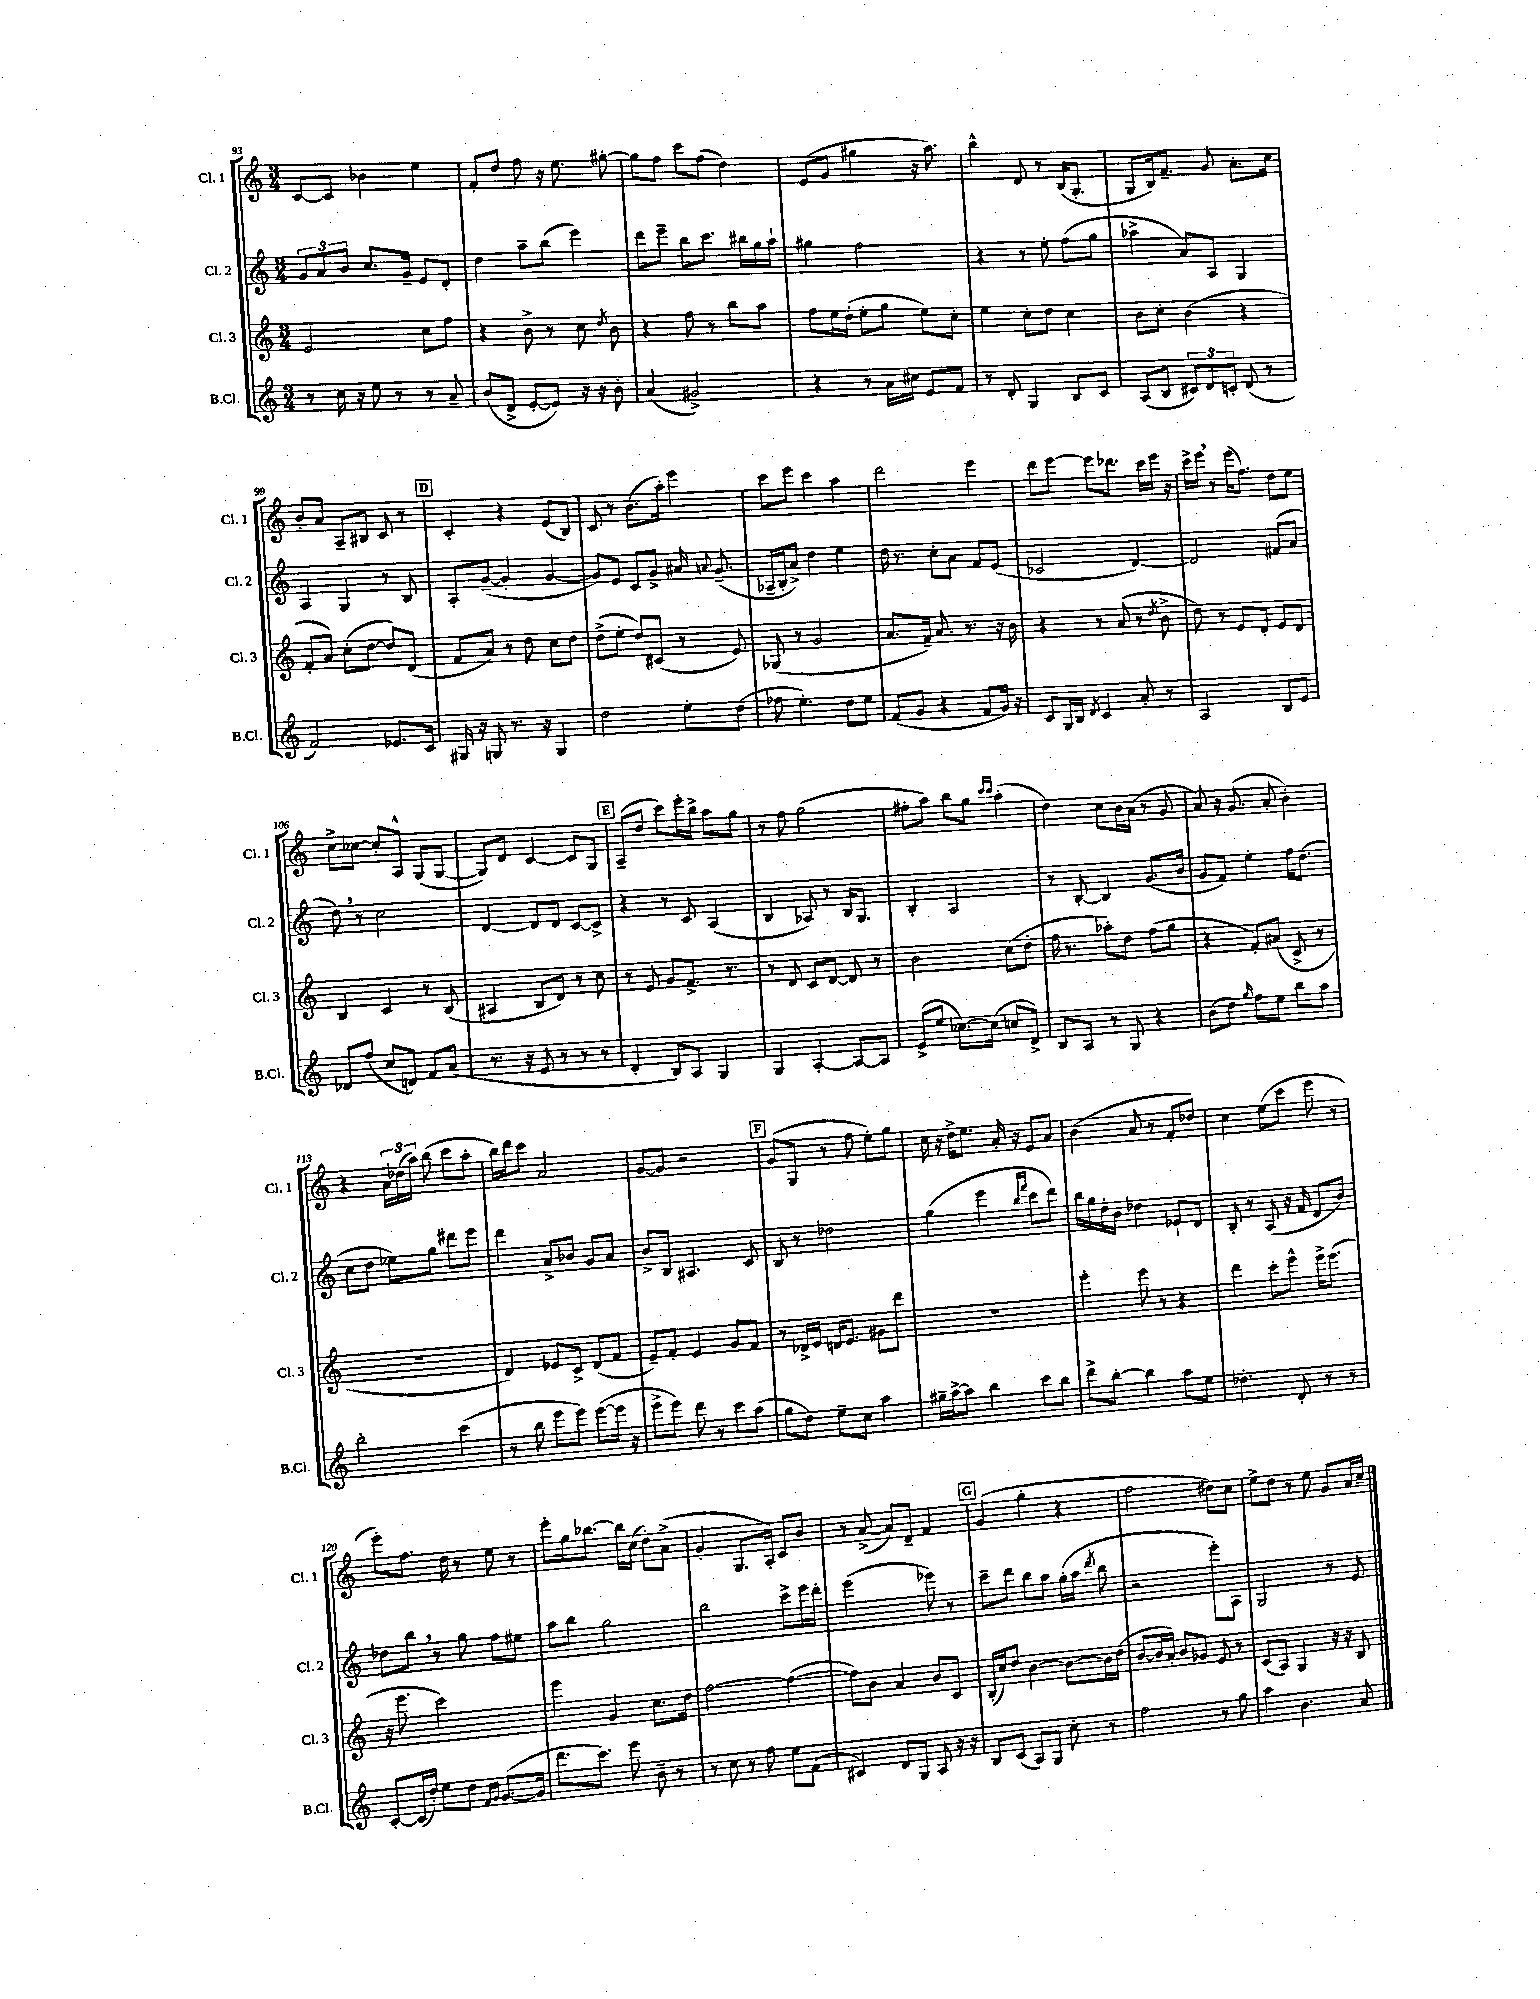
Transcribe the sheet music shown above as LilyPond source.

<<
\new StaffGroup <<
\new Staff = "s0" \with { instrumentName = "Cl. 1" shortInstrumentName = "Cl. 1" } {
    \clef treble \key c \major \numericTimeSignature \time 3/4
    \autoBeamOff c'8[~ c'8] bes'4 e''4 |
    f'8[-. d''8] f''8 r16 e''8. gis''8~-. |
    gis''8[ f''8] c'''8[ f''8]( d''4) |
    e'8[( g'8] gis''4 r16 a''8.) |
    b''4-^ d'8 r8 b16[( g8.]-. |
    g8[ b16) f'8.]-- g'8 a'8.[-. c''16] |
    b'8[-. a'8] a8[-- bis8] c'8 r8 |
    \mark \markup { \box "D" } c'4-. r4 e'8[( b8]) |
    c'8 r8 b'8.[( a''16]-.) e'''4 |
    c'''8[ e'''8] c'''4 a''4 |
    d'''2 e'''4 |
    d'''8[ e'''8]~ e'''8[ des'''8.] c'''16[ e'''16] r16 |
    c'''16[-> e'''16] \breathe r8 e'''16[( f''8.]) d''8[ e''8] |
    c''8[-> ces''8]~ ces''8[-. a8]-^ g8[( g8]~ |
    g8[) d'8] c'4~ c'8[ g8] |
    \mark \markup { \box "E" } a8[--( d''8] c'''8[) e'''16-. b''16]-> a''8[ g''8] |
    r8 f''8 g''2( |
    fis''8[-. a''8]) b''8[ g''8] \grace { c'''16[ c'''16] } a''4-.( |
    d''4) c''8[ b'16 a'16]( r8 g'8 |
    a'8) r16 g'8.( a'8-. b'4-.) |
    r4 \tuplet 3/2 { a'16[ des''16( a''16]) } b''8( c'''8[ a''8]-. |
    b''16[) d'''16 c'''8] a'2 |
    g'8[~ g'8] r2 |
    \mark \markup { \box "F" } g'8[( g8] r8 f''8 e''8[-.) g''8] |
    c''16 r16 d''16[-> e''8.] a'16-. r16 e'8[ a'8] |
    b'4( a'8 r8 f'8[-. des''8]) |
    c''4 e''8[( c'''8] e'''8 r8 |
    e'''8[-.) f''8.] d''16 r8 e''8 r8 |
    e'''8[-. g''16 bes''8.]~ bes''16[ c''16]( d''8[-.) a'8]->( |
    g'4-. g8.[ a16]-.) c'8[ b'8] |
    r8 a'8~->( a'8[) d'8]-- f'4 |
    \mark \markup { \box "G" } g'4( g''4-. r4 |
    f''2 dis''8[) c''8] |
    e''8[-> d''8] r8 e''8 g'8[ a'16 c''16]-- \bar "|." |
}
\new Staff = "s1" \with { instrumentName = "Cl. 2" shortInstrumentName = "Cl. 2" } {
    \clef treble \key c \major \numericTimeSignature \time 3/4
    \autoBeamOff \tuplet 3/2 { g'8[ a'8 b'8] } c''8.[ g'16]-- e'8[ d'8]-. |
    d''4 a''8[-- b''8]( e'''4) |
    d'''8[ e'''8]-- b''8[ c'''8.] bis''16[ g''16 a''16]-! |
    gis''4 f''2 |
    r4 r8 e''8-. f''8[( g''8] |
    aes''4-> a'8[) a8] g4 |
    a4 g4 r8 b8 |
    \mark \markup { \box "D" } a8[-. g'8]~--( g'4-. g'4~ |
    g'8[) e'8] c'8[ g'8]-> ais'16 \appoggiatura { a'8 } g'8.--( |
    aes16[-- b16-. a'8]->) d''4 e''4 |
    d''16 r8. c''8[-. a'8] f'8[ e'8]( |
    ces'2 d'4~) |
    d'2 fis'8[( a'8] |
    d''8) \breathe r8 c''2 |
    d'4~ d'8[ d'8] c'8[~ c'8]-> |
    \mark \markup { \box "E" } r4 r8 c'8 a4( |
    b4 aes8) r8 b16[ g8.] |
    b4-. a2 |
    r8 b8~-. b4 g'8.[( b'16] |
    g'8[ f'8]) e''4-. f''16[ d''8.]( |
    c''8[ d''8] ees''8[) g''8] dis'''8[ e'''8] |
    d'''4 a'8[-> bes'8] g'8[ a'8] |
    b'8[-> b8] ais4. c'8 |
    \mark \markup { \box "F" } b8 r8 des''2 |
    g''4( e'''4 \grace { b''16[ f'''16] } c'''8[ d'''8]) |
    b''16[ g''16 d''16-. b'16] des''4 ees'8[-! d'8] |
    b8-. r8 a8( r16 f'16 d'8[ b'8]) |
    des''8[ b''8] \breathe r8 g''8 f''8[ eis''8] |
    a''8[ b''8] g''2 |
    b''2 c'''8[-> e'''16 d'''16]-. |
    e'''2( ees'''8) r8 |
    \mark \markup { \box "G" } c'''8[-- d'''8] b''8[ a''8] g''16[-.( a''16] \acciaccatura { d'''8 } b''8 |
    r2 e'''8[-.) a8] |
    g2 r8 e'8 \bar "|." |
}
\new Staff = "s2" \with { instrumentName = "Cl. 3" shortInstrumentName = "Cl. 3" } {
    \clef treble \key c \major \numericTimeSignature \time 3/4
    \autoBeamOff e'2 c''8[ f''8] |
    r4 b'8-> r8 c''8 \acciaccatura { d''8 } b'8 |
    r4 f''8 r8 b''8[ a''8] |
    f''8[ e''16 d''16]-.( e''8[-. g''8] e''8[) c''8]-. |
    e''4 c''8[-. d''8] c''4 |
    b'8[ c''8]-. b'4( r4 |
    f'8[-. a'8]) c''8[-.( d''8]~ d''8[) d'8]( |
    \mark \markup { \box "D" } f'8[ a'8]) r8 d''8 c''8[ d''8] |
    d''8[->( e''8]-. d''8[) cis'8]( r8 e'8) |
    ges8( r8 g'2 |
    a'8.[ f'16]--) a'8. r8. r16 b'16 |
    r4 r8 a'8( r8 \acciaccatura { d''8 } b'8-> |
    d''8) r8 e'8[ d'8]-. e'8[ d'8] |
    b4 c'4 r8 b8( |
    ais4 b8[ d'8]) r8 c''8 |
    \mark \markup { \box "E" } r8 e'8 g'8[ f'8.]-> r8. |
    r8 d'8 c'8[ d'8]~ d'8 r8 |
    b'2 c''8[( d''8]-. |
    f''16 r8. aes''8[-.) d''8] f''8[( g''8] |
    r4 f'8[-.) ais'8]( c'8-> r8 |
    R2. |
    d'4) ees'8[ c'8]-> d'8[( f'8] |
    e'8[--) f'8]-. e'4 g'8[ f'8] |
    \mark \markup { \box "F" } r8 des'16[-> e'16] d'16[ e'8.] gis'8[ d'''8] |
    R2. |
    e'''4-. e'''8 r8 r4 |
    d'''4 c'''8[-. e'''8]-^ e'''16[-> e'''8.]( |
    r16 e'''8. c'''2) |
    e'''4 g'4 c''8.[ d''16] |
    f''2~ f''4~( |
    f''8[) b'8] a'4 b'8[ c'8] |
    \mark \markup { \box "G" } b16[-.( c''16) d''8] b'4~ b'8[~ b'16 d''16]( |
    b'8[~ b'16 a'16]-.) b'8[ ges'8] e'8 r8 |
    c'8[( a8]) g4 r16 r16 b8 \bar "|." |
}
\new Staff = "s3" \with { instrumentName = "B.Cl." shortInstrumentName = "B.Cl." } {
    \clef treble \key c \major \numericTimeSignature \time 3/4
    \autoBeamOff r8 c''16 r16 e''8 r8 r8 a'8-- |
    b'8[( d'8]-> e'8[~-. e'8]) r16 r16 b'8-. |
    a'4( gis'2->) |
    r4 r8 a'16[ cis''16] e'8[ f'8] |
    r8 d'8-. g4 b8[ c'8] |
    a8[( b8] \tuplet 3/2 { cis'8[) d'8 c'8]-. } d'8( r8 |
    f'2) ees'8.[ c'16] |
    \mark \markup { \box "D" } gis16 r16 g8 r8. r16 g4 |
    d''2 e''8[-. d''8]( |
    fes''8 e''4.-.) d''8[ e''8] |
    f'8[( g'8] r4 f'8[ g'16]) r16 |
    c'8[ g16 b16] \acciaccatura { d'8 } c'4 a'8-. r8 |
    a2 b8[ e'8] |
    des'8[ f''8]( c''8[ d'8]) f'8[ a'8]( |
    r8. r16 e'8 r8 r8 r8 |
    \mark \markup { \box "E" } d'4-. b8[) a8] g4 |
    g4 a4~-. a8[~ a8] |
    e'8[->( e''8] ces''8.[~) ces''16]( c''8[ d'8]->) |
    b8[ a8] r8 g8 r4 |
    b'8[( d''8]) \grace { g''16 } f''8[ e''8] b''8[ a''8] |
    b''2-. c'''4( |
    r8 b''8 e'''8[ e'''8]) e'''8[~( e'''16] r16 |
    e'''8[-> e'''8]) d'''8 r8 c'''8[ a''8]( |
    \mark \markup { \box "F" } g''8[ d''8]) e''8[-- c''8] a''4 |
    gis''16[-- a''16~-> a''8] b''4 c'''8[ b''8] |
    d'''8[-> b''8]~-. b''4 a''8[ e''8] |
    des''4.-. d'8-. r8 r8 |
    c'8[~-. c'16( d''16]-.) e''8[ d''8] \grace { f'16[ g'16] } g'8.[~( g'16] |
    d'''8.[ c'''8.]) e'''8 b'8-- r8 |
    r8 c''8 r8 f''8 e''8[ f'8]( |
    cis'4) d'8[ g8] a8 r16 r16 |
    \mark \markup { \box "G" } b8[ c'8]( a8[) g8] c''8-. r8 |
    f''2 r8 g''8 |
    a''4 b'4. a'8 \bar "|." |
}
>>
>>
\layout { \context { \Score currentBarNumber = #93 } }
